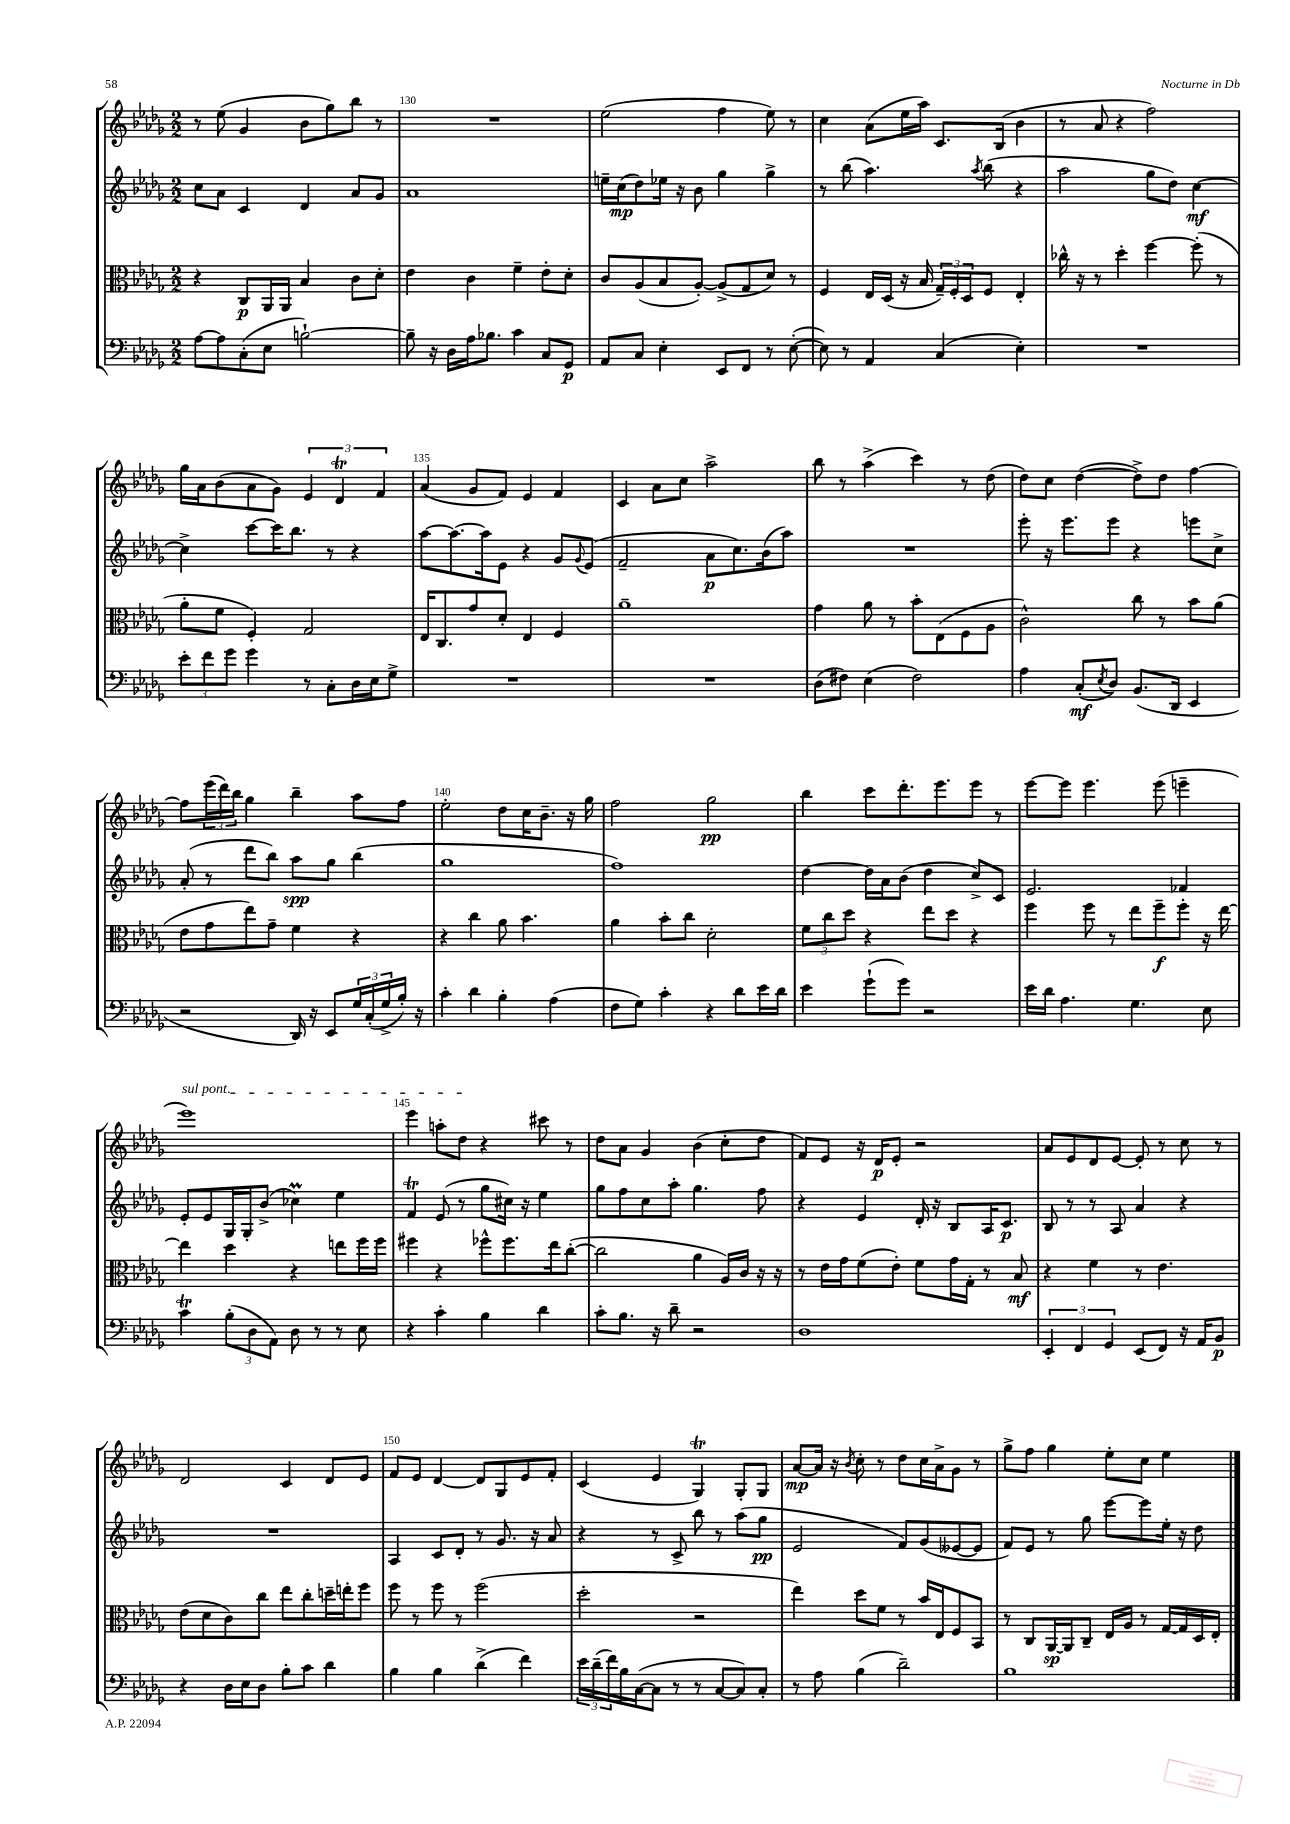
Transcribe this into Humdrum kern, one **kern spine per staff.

**kern	**kern	**kern	**kern
*staff4	*staff3	*staff2	*staff1
*clefF4	*clefC3	*clefG2	*clefG2
*k[b-e-a-d-g-]	*k[b-e-a-d-g-]	*k[b-e-a-d-g-]	*k[b-e-a-d-g-]
*M2/2	*M2/2	*M2/2	*M2/2
[8A-	4r	8cc	8r
8A-]	.	8a-	(8ee-
(8C'	8C	4c	4g-
8E-	16AA-	.	.
.	16AA-	.	.
[2B`)	4B-	4d-	8b-
.	.	.	8gg-)
.	8c	8a-	8bb-
.	8d-'	8g-	8r
=	=	=	=
8B~]	4e-	1a-	1r
16r	.	.	.
16D-	.	.	.
16A-	4c	.	.
8.B-	.	.	.
4c	4f~	.	.
8C	8e-'	.	.
8GG-	8d-'	.	.
=	=	=	=
8AA-	8c	16ee~	(2ee-
.	.	(16cc	.
8C	(8A-	8dd-)	.
4E-'	8B-	16ee-	.
.	.	16r	.
.	[8A-')	8b-	.
8EE-	(8A-^]	4gg-	4ff
8FF	8G-	.	.
8r	8d-)	4gg-^	8ee-)
([8E-'	8r	.	8r
=	=	=	=
8E-])	4F	8r	4cc
8r	.	(8bb-	.
4AA-	16E-	4.aa-)	(8a-
.	(16D-	.	.
.	16r	.	16ee-
.	16B-	.	16aa-)
(4C	24G-~)	.	8.c
.	24F'	.	.
.	24D-	.	.
.	.	8qaa-	.
.	8F	(8bb-	.
.	.	.	(16B-
4E-')	4E-'	4r	4b-
=	=	=	=
1r	16cc-^^	2aa-	8r
.	16r	.	.
.	8r	.	8a-
.	4dd-'	.	4r
.	[4ff	8gg-	2ff)
.	.	8dd-)	.
.	(8ff']	[4cc	.
.	8r	.	.
=	=	=	=
12e-'	8a-'	4cc^]	16gg-
.	.	.	16a-
12f	.	.	.
.	8f	.	(8b-
12g-	.	.	.
4g-	4F')	[8ccc	8a-
.	.	16ccc]	8g-)
.	.	8.bb-	.
8r	2G-	.	6e-
8C'	.	8r	.
.	.	.	6d-
16D-	.	4r	.
16E-	.	.	.
.	.	.	6f
8G-^	.	.	.
=	=	=	=
1r	16E-	[8aa-	(4a-
.	8.C	.	.
.	.	8.aa-_	.
.	8g-	.	8g-
.	.	16aa-]	.
.	8d-'	8e-	8f)
.	4E-	4r	4e-
.	4F	8g-	4f
.	.	8qqg-	.
.	.	(8e-	.
=	=	=	=
1r	1a-~	2f~	4c
.	.	.	8a-
.	.	.	8cc
.	.	8a-	2aa-^
.	.	8.cc)	.
.	.	(16b-	.
.	.	8aa-)	.
=	=	=	=
(8D-	4g-	1r	8bb-
8F#)	.	.	8r
(4E-	8a-	.	(4aa-^
.	8r	.	.
2F#)	8b-'	.	4ccc)
.	(8E-	.	.
.	8F	.	8r
.	8A-	.	(8dd-
=	=	=	=
4A-	2c^^)	8eee-'	8dd-)
.	.	16r	8cc
.	.	8.eee-	.
(8C'	.	.	([4dd-
8qE-	.	.	.
8D-)	.	8eee-	.
(8.BB-	8cc	4r	8dd-^])
.	8r	.	8dd-
16DD-	.	.	.
4EE-	8b-	8eee	[4ff
.	(8a-	8cc^	.
=	=	=	=
2r	8e-	(8a-'	8ff]
.	8g-	8r	(24eee-
.	.	.	24ddd-)
.	.	.	24bb-
.	8ee-)	8ddd-	4gg-
.	8g-~	8bb-)	.
16DD-)	4f	8aa-	4bb-~
16r	.	.	.
8EE-	.	8gg-	.
24G-	4r	(4bb-	8aa-
(24C'	.	.	.
24G-^	.	.	.
16B-')	.	.	8ff
16r	.	.	.
=	=	=	=
4c'	4r	1gg-	2ee-'
4d-	4cc	.	.
4B-'	8a-	.	8dd-
.	4.b-	.	16cc
.	.	.	8.b-~
(4A-	.	.	.
.	.	.	16r
.	.	.	16gg-
=	=	=	=
8F	4a-	1ff)	2ff
8G-)	.	.	.
4c'	8b-'	.	.
.	8cc	.	.
4r	2d-'	.	2gg-
8d-	.	.	.
16e-	.	.	.
16d-	.	.	.
=	=	=	=
4e-	12f	[4dd-	4bb-
.	12cc	.	.
.	12dd-	.	.
(8g-`	4r	16dd-]	8ccc
.	.	16a-	.
8g-)	.	(8b-	8.ddd-'
2r	8ee-	4dd-	.
.	.	.	8.eee-
.	8dd-	.	.
.	4r	8cc^)	8eee-
.	.	8c	8r
=	=	=	=
16e-	4ff	2.e-	[8eee-
16d-	.	.	.
4.A-	.	.	8eee-]
.	8ff	.	4.eee-
.	8r	.	.
4.G-	8ee-	.	.
.	8ff~	.	(8eee-
.	8ff'	4f-	4eee~
8E-	16r	.	.
.	[16ee-	.	.
=	=	=	=
4c	4ee-]	8e-'	1eee-)
.	.	8e-	.
(12B-'	4dd-	16G-	.
.	.	16G-'	.
12D-	.	.	.
.	.	(8b-^	.
12AA-)	.	.	.
8D-	4r	4cc-)	.
8r	.	.	.
8r	8ee	4ee-	.
8E-	16ff	.	.
.	16ff	.	.
=	=	=	=
4r	4ff#	4f	4eee-
4c'	4r	(8e-	8aa'
.	.	8r	8dd-
4B-	8ff-^^	8gg-	4r
.	8.ff-	16cc#)	.
.	.	16r	.
4d-	.	4ee-	8ccc#
.	16ee-	.	.
.	([8cc'	.	8r
=	=	=	=
8c'	2cc]	8gg-	8dd-
8.B-	.	8ff	8a-
.	.	8cc	4g-
16r	.	.	.
8d-~	.	8aa-'	.
2r	4a-	4.gg-	(4b-
.	16A-)	.	8cc'
.	16c	.	.
.	16r	8ff	8dd-
.	16r	.	.
=	=	=	=
1D-	8r	4r	8f)
.	16e-	.	8e-
.	16g-	.	.
.	(8f	4e-	16r
.	.	.	16d-
.	8e-')	.	8e-'
.	8f	16d-'	2r
.	.	16r	.
.	16g-	8B-	.
.	16G-'	.	.
.	8r	16A-	.
.	.	8.c	.
.	8B-	.	.
=	=	=	=
6EE-'	4r	8B-	8a-
.	.	8r	8e-
6FF	.	.	.
.	4f	8r	8d-
6GG-	.	.	.
.	.	8A-	[8e-
(8EE-	8r	4a-	8e-']
8FF)	4.e-	.	8r
16r	.	4r	8cc
16AA-	.	.	.
8BB-	.	.	8r
=	=	=	=
4r	(8e-	1r	2d-
.	8d-	.	.
16D-	8c)	.	.
16E-	.	.	.
8D-	8cc	.	.
8B-'	8ee-	.	4c
8c	8cc'	.	.
4d-	16dd~	.	8d-
.	16ee'	.	.
.	8ff	.	8e-
=	=	=	=
4B-	8ff	4A-	8f
.	8r	.	8e-
4B-	8ff	8c	[4d-
.	8r	8d-'	.
(4d-^	(2ff	8r	8d-]
.	.	8.g-	8G-
4f)	.	.	8e-
.	.	16r	.
.	.	8a-	8f'
=	=	=	=
24e-	2dd-'	4r	(4c
(24d-~	.	.	.
24f)	.	.	.
16B-	.	.	.
([16C	.	.	.
8C]	.	8r	4e-
8r	.	8c^	.
8r	2r	8bb-	4G-)
[8C	.	8r	.
8C])	.	(8aa-	8G-'
8C'	.	8gg-	8G-
=	=	=	=
8r	4ee-)	2e-	[8a-
8A-	.	.	16a-]
.	.	.	16r
.	.	.	8qb-
(4B-	8dd-	.	8cc'
.	8f	.	8r
2d-~)	8r	8f)	8dd-
.	16b-	(8g-	16cc
.	16E-	.	16a-^
.	8F	[8e--	8g-
.	8BB-	8e--]	8r
=	=	=	=
1B-	8r	8f)	8gg-^
.	8C	8e-	8ff
.	[16AA-	8r	4gg-
.	16AA-]	.	.
.	8C~	8gg-	.
.	16E-	[8eee-	8ee-'
.	16A-	.	.
.	8r	8eee-]	8cc
.	[16G-	16ee-'	4ee-
.	16G-]	16r	.
.	16D-	8dd-	.
.	16E-'	.	.
==	==	==	==
*-	*-	*-	*-
